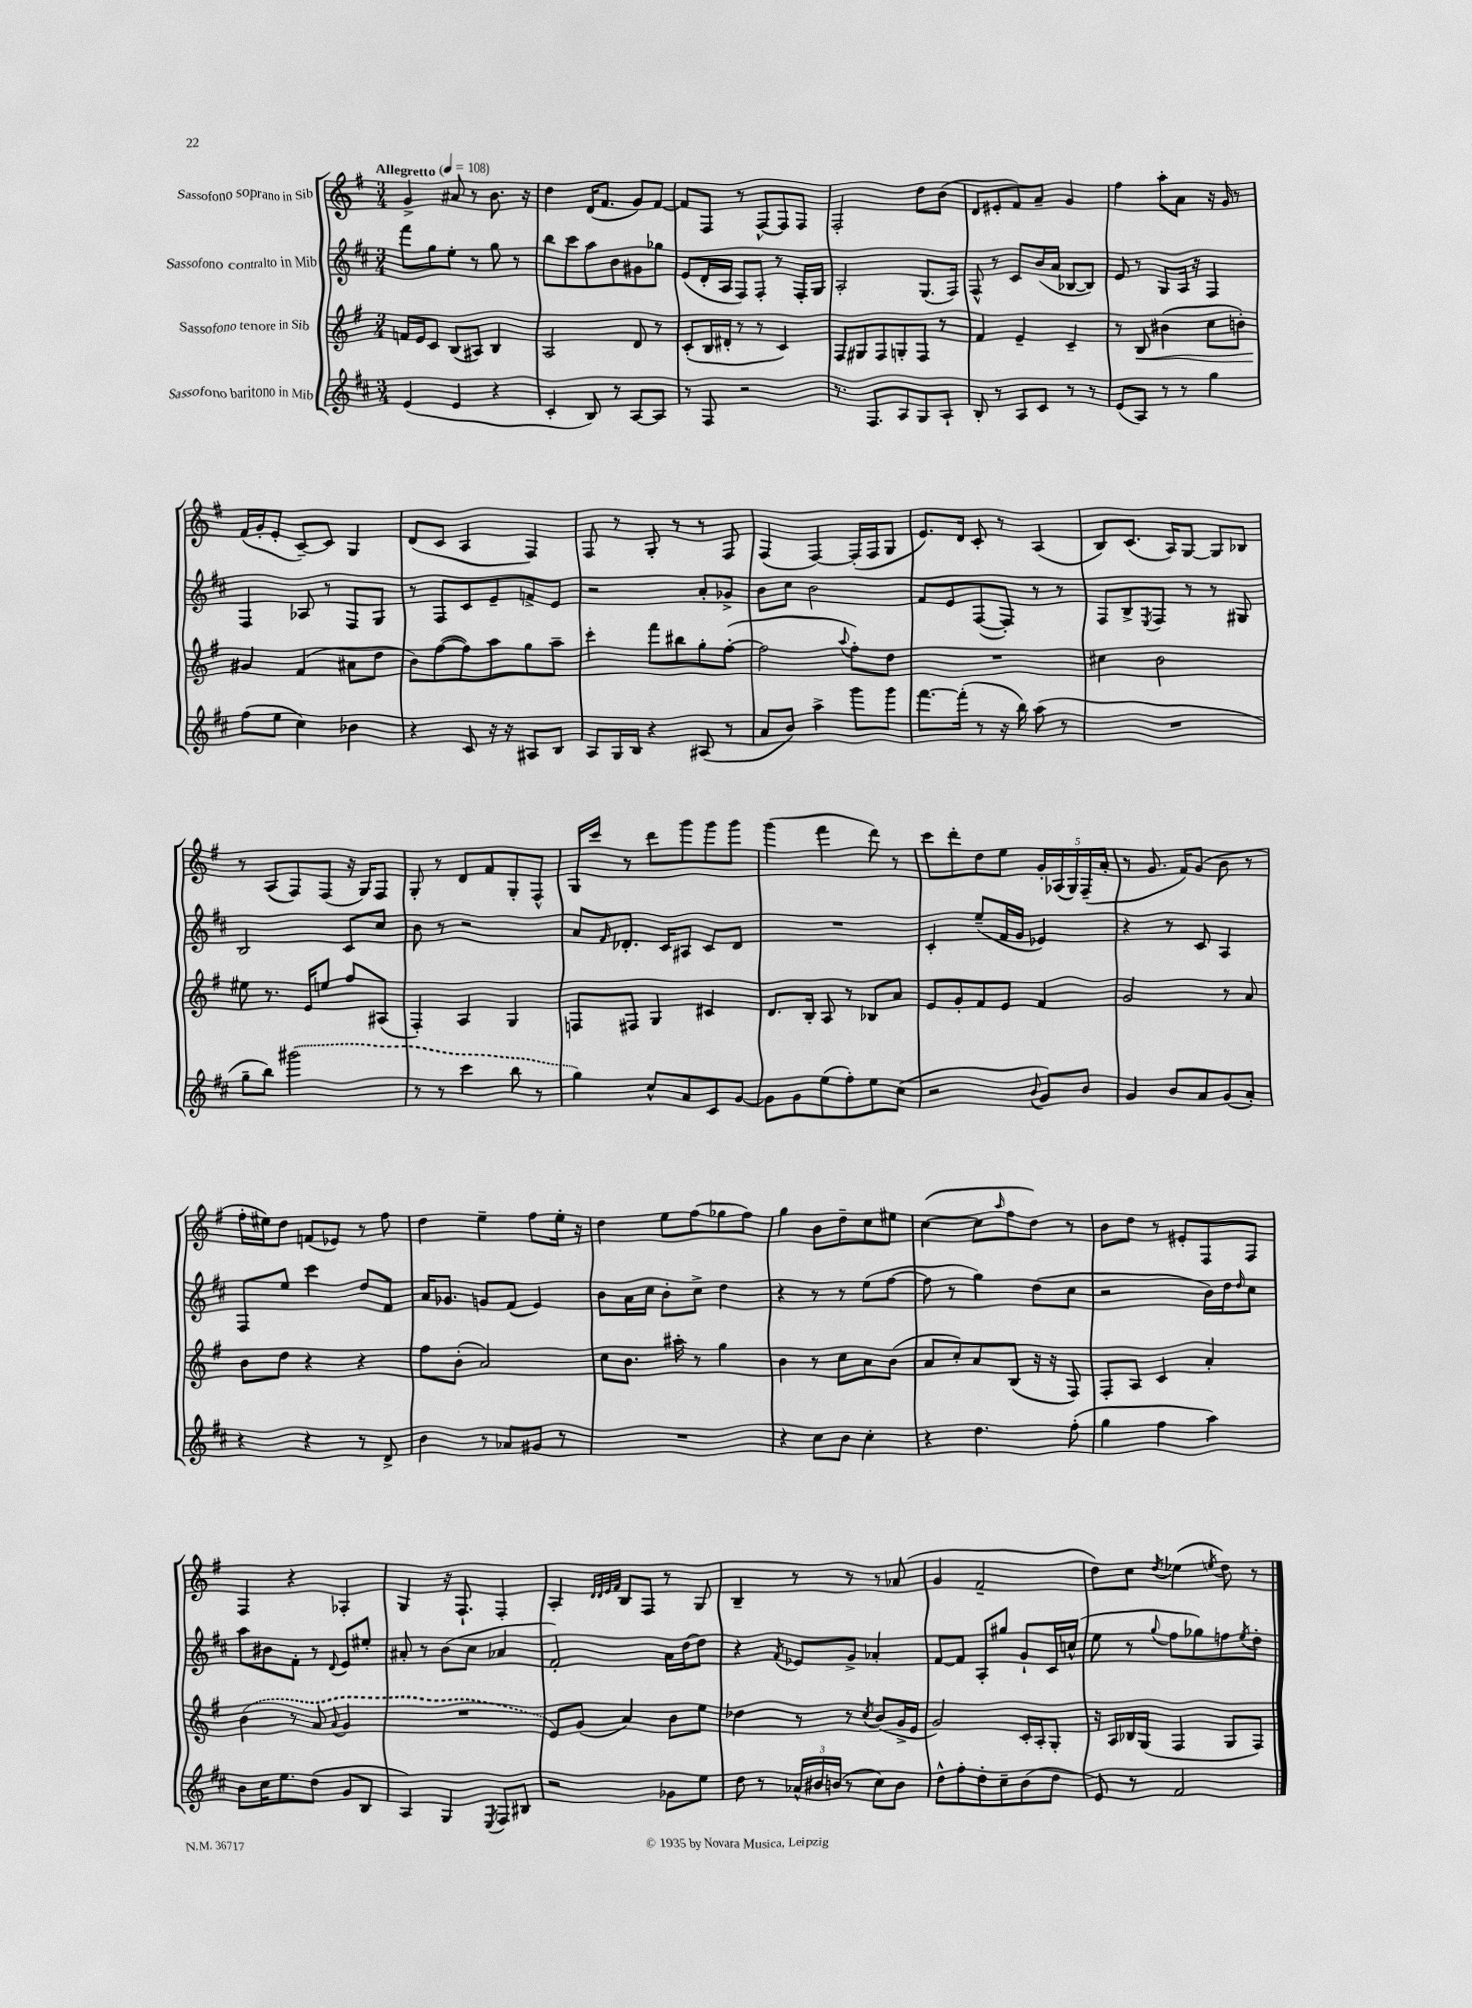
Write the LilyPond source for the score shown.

<<
\new StaffGroup <<
\new Staff = "s0" \with { instrumentName = "Sassofono soprano in Sib" } {
    \clef treble \key g \major \numericTimeSignature \time 3/4 \tempo "Allegretto" 4 = 108
    g'4-> ais'8 r8 b'8. r16 |
    d''4 d'16( fis'8. g'8) fis'8~ |
    fis'8 fis8 r8 fis8~-^ fis8 fis8 |
    fis2-. d''8 b'8( |
    d'8 eis'8-. fis'8) a'8-- g'4 |
    fis''4 a''8-. a'8 r16 g'16 r8 |
    fis'16( g'16-. e'8-. c'8~--) c'8 g4 |
    d'8( c'8 a4 fis4) |
    fis8 r8 g8-. r8 r8 fis8 |
    fis4( fis4~) fis16-.( fis16 g8 |
    e'8.) d'16 c'8-. r8 a4( |
    b8) c'8.( a16) g8~ g8 bes8 |
    r8 a8( fis8) fis8( r16 g16) fis8 |
    g8-. r8 d'8 fis'8 g8-. fis8-^ |
    g16 c'''16 r8 d'''8 g'''8 g'''8 g'''8 |
    g'''4( fis'''4 d'''8) r8 |
    c'''8 d'''8-. d''8 e''8 \tuplet 5/4 { g'16-. aes16( g16) fis16--( a'16-. } |
    r8 g'8. fis'16) g'8( b'8 r8 |
    fis''16-. eis''16) d''8 f'8( ees'8) r8 fis''8 |
    d''4 e''4-- fis''8 e''16-. r16 |
    d''4 e''8 fis''8( ges''8 fis''8) |
    g''4 b'8 d''8-- c''8 eis''8 |
    c''4~( c''8 \grace { a''16 } fis''8 d''8) r8 |
    b'8 d''8 r8 eis'8-. fis8 fis8 |
    fis4 r4 aes4-. |
    g4 r16 fis8.-! fis4-. |
    a4-. \grace { d'32 d'32 e'32 fis'32 } b8 fis8 r8 g8 |
    b4-- r8 r8 r8 aes'8( |
    g'4 fis'2-- |
    d''8) c''8 \acciaccatura { d''8 } ees''4( \acciaccatura { e''8 } d''8) r8 \bar "|." |
}
\new Staff = "s1" \with { instrumentName = "Sassofono contralto in Mib" } {
    \clef treble \key d \major \numericTimeSignature \time 3/4
    fis'''8 g''8 e''8-. r8 g''8 r8 |
    b''8 cis'''8 a''8 b'8 gis'8 ges''8 |
    e'8( d'16-. a16 fis8) fis8-. r8 fis16-. g16 |
    a2-. g8.( fis16) |
    fis8-^ r8 cis'8 b'16( a'16 bes8~ bes8) |
    e'8 r8 g8 a16 r16 fis4 |
    fis4 aes8 r8 fis8 g8 |
    r8 fis8 cis'8 e'8-- f'8-> e'8 |
    r2 a'8-. ges'8-> |
    b'8 cis''8 b'2 |
    fis'8 e'8 fis8~( fis8-.) r8 r8 |
    fis8 b8-> \acciaccatura { e8 } fis8 r8 r8 gis8 |
    b2 cis'8 cis''8 |
    b'8 r8 r2 |
    a'8 \grace { fis'16 } des'8.-. cis'16 ais8 cis'8 des'8 |
    R2. |
    cis'4-. e''8--( fis'16 g'16 ees'4) |
    r4 r8 cis'8 a4 |
    fis8 e''8 cis'''4 d''8 fis'8 |
    a'16 ges'8. g'8 fis'8( e'4) |
    b'8 a'16 cis''16 b'8-. cis''8-> d''4 |
    r4 r8 r8 e''8( fis''8~ |
    fis''8 r8 g''4) d''8( cis''8 |
    r2 b'16) d''16 \grace { d''16 } cis''8 |
    a''8 bis'8 fis'8-. r8 \appoggiatura { d'8 } e'8 eis''8-. |
    ais'8-. r8 b'8( cis''8 aes'4 |
    fis'2-.) a'16 d''16~ d''8 |
    r4 \acciaccatura { fis'8 } ees'8 g'8-> aes'4-. |
    fis'8~ fis'8 a8-. gis''8 g'8-! cis'16 c''16-^( |
    e''8 r8 \appoggiatura { g''8 } fis''8 ges''8) f''8 \acciaccatura { e''8 } d''8-. \bar "|." |
}
\new Staff = "s2" \with { instrumentName = "Sassofono tenore in Sib" } {
    \clef treble \key g \major \numericTimeSignature \time 3/4
    f'16 e'16 c'8 b8( ais8) b4 |
    a2 d'8 r8 |
    c'8-.( b16 dis'16-. r8 r8 c'4) |
    fis8 gis8 fis8 g8-. fis8 r8 |
    fis'4 e'4-- c'4-- |
    r8 b8\< bis'4( c''8 b'8-.) |
    gis'4\! fis'4( ais'8 d''8 |
    b'8) fis''8~( fis''8) a''8 g''8 a''8-- |
    c'''4-. fis'''8 bis''8 g''8-. fis''8~-.( |
    fis''2 \appoggiatura { a''8 } fis''8-.) d''8 |
    R2. |
    cis''4 b'2 |
    eis''8 r8. e'16 e''8 fis''8 ais8( |
    fis4-.) a4 g4 |
    f8 fis8 g4 cis'4 |
    d'8. b16-. a8 r8 bes8 a'8 |
    e'8 g'8-. fis'8 e'8 fis'4 |
    g'2 r8 a'8 |
    b'8 d''8 r4 r4 |
    fis''8 b'8-.( a'2) |
    c''8 b'8. ais''16-. r8 g''4 |
    b'4 r8 c''8 a'8 b'8( |
    a'8 c''8-.) a'8 b8( r16 r16 fis8) |
    fis8-. a8 c'4 a'4-. |
    \once \slurDashed b'4( r8 a'8 \appoggiatura { a'8 } g'4 |
    R2. |
    e'8) g'8( a'4) b'8 e''8 |
    des''4 r8 r8 \acciaccatura { c''8 } b'8( g'16-> e'16 |
    g'2) c'16-. a16-. g8-. |
    r16 a16 bes16 g16( fis4 g8 fis8) \bar "|." |
}
\new Staff = "s3" \with { instrumentName = "Sassofono baritono in Mib" } {
    \clef treble \key d \major \numericTimeSignature \time 3/4
    e'4( e'4 r4 |
    cis'4-. b8) r8 a8~ a8 |
    r8 fis8 r2 |
    r8. fis8. a8 g8 a8-! |
    b8-. r8 a8 cis'8 r8 r8 |
    e'8( a8) r8 r8 g''4 |
    fis''8( e''8 cis''4) bes'4 |
    r4 cis'8 r16 r16 ais8 b8 |
    a8 g16 b16 r4 ais8( r8 |
    a'8 b'8) a''4-> g'''8 g'''8 |
    fis'''8.~ fis'''16-.( r8 r16 b''16) a''8( r8 |
    R2. |
    g''8-- b''8) \once \slurDashed gis'''2( |
    r8 r8 cis'''4 b''8 r8 |
    g''4) cis''8-^ a'8 cis'8 g'8~ |
    g'8 g'8 e''8( fis''8-.) e''8 cis''8( |
    r2 \appoggiatura { b'8 } g'8) b'8 |
    g'4 b'8 a'8 g'8( a'8-.) |
    r4 r4 r8 d'8-> |
    b'4 r8 aes'8 gis'8 r8 |
    R2. |
    r4 cis''8 b'8 cis''4-. |
    r4 d''4. fis''8-.( |
    g''4 fis''4 a''4) |
    b'8 cis''16 e''8. d''8( g'8 b8 |
    a4) g4 \acciaccatura { e8 } fis8 bis8 |
    r2 ges'8 e''8 |
    d''8 r8 \tuplet 3/2 { aes'16-^ bis'16 b'16( } r8 cis''8) b'8 |
    d''8-^ fis''8-. d''8-. cis''8-- b'8( d''8 |
    e'8) r8 fis'2 \bar "|." |
}
>>
>>
\layout { \context { \Score \remove "Bar_number_engraver" } }
